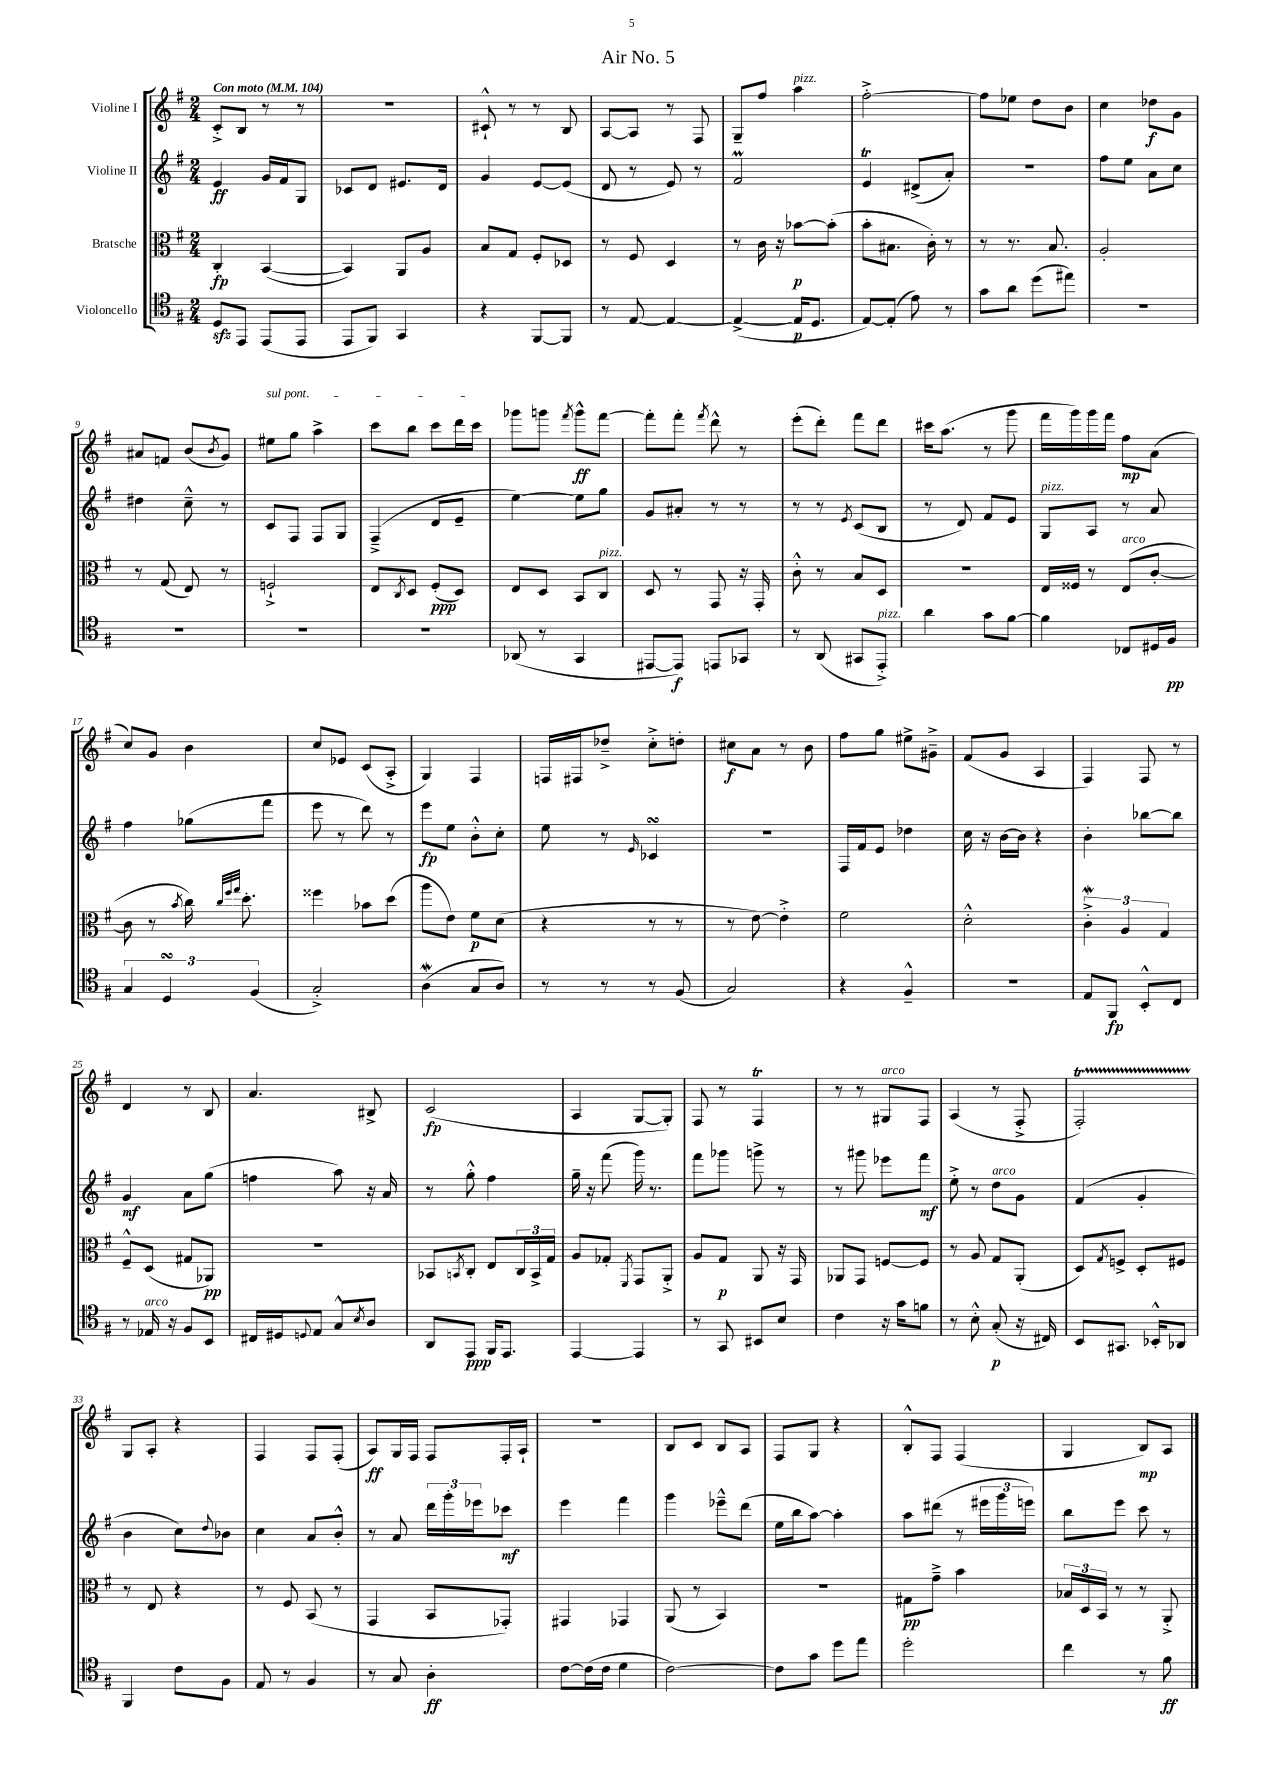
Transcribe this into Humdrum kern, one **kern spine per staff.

**kern	**kern	**kern	**kern
*staff4	*staff3	*staff2	*staff1
*clefC4	*clefC3	*clefG2	*clefG2
*k[f#]	*k[f#]	*k[f#]	*k[f#]
*M2/4	*M2/4	*M2/4	*M2/4
*MM104	*MM104	*MM104	*MM104
8D	4C'	4e	8c'^
8EE	.	.	8B
(8EE	([4BB	16g	8r
.	.	16f#	.
8EE	.	8G	8r
=	=	=	=
8EE	4BB])	8c-	2r
8FF#)	.	8d	.
4GG	8AA	8.e#	.
.	8A	.	.
.	.	16d	.
=	=	=	=
4r	8B	4g	8c#`^^
.	8G	.	8r
[8FF#	8F#'	[8e	8r
8FF#]	8D-	(8e]	8B
=	=	=	=
8r	8r	8d	[8A
[8E	8F#	8r	8A]
4E_	4D	8e)	8r
.	.	8r	8F#
=	=	=	=
(4E^_	8r	2f#	8G~
.	16c	.	8ff#
.	16r	.	.
16E]	[8b-	.	4aa
8.D	.	.	.
.	(8b-']	.	.
=	=	=	=
[8E)	8b'	4e	[2ff#'^
(8E']	8.B#	.	.
8e)	.	(8d#^	.
.	16c')	.	.
8r	8r	8a')	.
=	=	=	=
8g	8r	2r	8ff#]
8a	8.r	.	8ee-
(8dd	.	.	8dd
.	8.B	.	.
8ee#)	.	.	8b
=	=	=	=
2r	2A'	8ff#	4cc
.	.	8ee	.
.	.	8a	8dd-
.	.	8cc	8g
=	=	=	=
2r	8r	4dd#	8a#
.	(8G	.	8f
.	8E)	8cc~^^	(8b
.	.	.	8qb
.	8r	8r	8g)
=	=	=	=
2r	2F`^	8c	8ee#
.	.	8F#	8gg
.	.	8F#	4aa^
.	.	8G	.
=	=	=	=
2r	8E	(4F#~^	8ccc
.	8qC	.	.
.	8D	.	8bb
.	(8F#'	8d	8ccc
.	8D)	8e~	16ddd
.	.	.	16ccc
=	=	=	=
(8AA-	8E	[4ee)	8ggg-
8r	8D	.	8ggg
.	.	.	8qfff#
4GG	8BB	8ee]	8ggg^^
.	8C	8gg	[8fff#
=	=	=	=
[8EE#	8D	8g	8fff#']
8EE#])	8r	8a#'	8fff#'
.	.	.	8qfff#
8EE	8GG	8r	8ddd^^
8GG-	16r	8r	8r
.	16GG'	.	.
=	=	=	=
8r	8c'^^	8r	(8eee'
(8AA	8r	8r	8ddd')
.	.	8qe	.
8GG#	8B	(8c	8fff#
8EE'^)	8D	8B	8ddd
=	=	=	=
4a	2r	8r	16ccc#
.	.	.	(8.aa
.	.	8d)	.
8g	.	8f#	8r
[8f#	.	8e	8ggg
=	=	=	=
4f#]	16E	8G	16fff#
.	16F##	.	16ggg)
.	8r	8A	16ggg
.	.	.	16fff#
8C-	(8E	8r	8ff#
16D#	[8c'	8a	(8a
16F#	.	.	.
=	=	=	=
6G	8c]	4ff#	8cc)
.	8r	.	8g
6D	.	.	.
.	8qb	.	.
.	16cc)	(8gg-	4b
.	32qqcc	.	.
.	32qqff#	.	.
.	32qqgg	.	.
.	8.dd'	.	.
(6F#	.	.	.
.	.	8fff#	.
=	=	=	=
2G'^)	4ff##	8eee	8cc
.	.	8r	8e-
.	8b-	8ddd)	(8c
.	(8dd	8r	8A'^
=	=	=	=
(4A	8aa	8eee	4G)
.	8e)	8ee	.
8G	8f#	8b'^^	4F#
8A)	(8d	8cc'	.
=	=	=	=
8r	4r	8ee	16F
.	.	.	16F#
8r	.	8r	8dd-~^
.	.	16qqe	.
8r	8r	4c-	8cc'^
(8F#	8r	.	8dd'
=	=	=	=
2G)	8r	2r	8cc#
.	[8e)	.	8a
.	4e'^]	.	8r
.	.	.	8b
=	=	=	=
4r	2f#	16F#	8ff#
.	.	16f#	.
.	.	8e	8gg
4F#~^^	.	4dd-	8ee#^
.	.	.	8g#~^
=	=	=	=
2r	2d'^^	16cc	(8f#
.	.	16r	.
.	.	[16b	8g
.	.	16b]	.
.	.	4r	4A
=	=	=	=
8E	6c'^	4b'	4F#)
8FF#	.	.	.
.	6A	.	.
8BB'^^	.	[8bb-	8F#
.	6G	.	.
8C	.	8bb-]	8r
=	=	=	=
8r	8F#~^^	4g	4d
16E-	(8D	.	.
16r	.	.	.
8F#	8G#	8a	8r
8BB	8AA-)	(8gg	8B
=	=	=	=
16C#	2r	4ff	4.a
16D#	.	.	.
8qqD	.	.	.
8E	.	.	.
8G^^	.	8aa)	.
8qB	.	.	.
8A	.	16r	8B#^
.	.	16a	.
=	=	=	=
8AA	8BB-	8r	(2c
.	8qBB	.	.
8EE	8C'	8gg'^^	.
16FF#	8E	4ff#	.
8.EE	.	.	.
.	24C	.	.
.	24BB^	.	.
.	24G	.	.
=	=	=	=
[4EE	8A	16gg~	4A
.	.	16r	.
.	8G-'	(8fff#	.
.	8qFF#	.	.
4EE]	8GG	16ggg)	[8G
.	.	8.r	.
.	8AA'^	.	8G'])
=	=	=	=
8r	8A	8fff#	8F#
8GG	8G	8ggg-	8r
8BB#	8AA	8ggg^	4F#
8B	16r	8r	.
.	16GG	.	.
=	=	=	=
4c	8AA-	8r	8r
.	8GG	8ggg#	8r
16r	[8F	8eee-	8G#
16g	.	.	.
8f	8F]	8fff#	8F#
=	=	=	=
8r	8r	8ee'^	(4A
8B'^^	8A	8r	.
(8G'	8G	8dd	8r
16r	(8AA'	8g	8F#'^
16C#)	.	.	.
=	=	=	=
8BB	8D)	(4f#	2F#')
.	8qG	.	.
8.GG#	8F^	.	.
.	8D'	4g'	.
16BB-'^^	.	.	.
8AA-	8F#	.	.
=	=	=	=
4FF#	8r	4b	8G
.	8E	.	8A'
8c	4r	8cc)	4r
.	.	8qqdd	.
8F#	.	8b-	.
=	=	=	=
8E	8r	4cc	4F#
8r	8F#	.	.
4F#	(8BB	8a	8F#
.	8r	8b'^^	(8F#'
=	=	=	=
8r	4GG	8r	8A)
8G	.	8a	16G
.	.	.	16F#
4A'	8BB	24ddd	8F#
.	.	24ggg'	.
.	.	24eee-	.
.	8GG-')	8ccc-	16F#'
.	.	.	16A`
=	=	=	=
[8c	4GG#	4eee	2r
(16c]	.	.	.
16c	.	.	.
4d	4GG-	4fff#	.
=	=	=	=
[2c)	(8AA	4ggg	8B
.	8r	.	8c
.	4BB)	8eee-~^^	8B
.	.	(8ddd	8A
=	=	=	=
8c]	2r	16ee	8F#
.	.	16bb	.
8g	.	[8aa)	8G
8dd	.	4aa']	4r
8ee	.	.	.
=	=	=	=
2dd'	8G#	8aa	8B'^^
.	8g~^	(8ddd#	8F#
.	4b	8r	(4F#
.	.	24eee#	.
.	.	24ggg	.
.	.	24eee)	.
=	=	=	=
4cc	24B-	8bb	4G
.	24D	.	.
.	24BB	.	.
.	8r	8eee	.
8r	8r	8ccc	8B)
8f#	8AA'^	8r	8A
==	==	==	==
*-	*-	*-	*-
